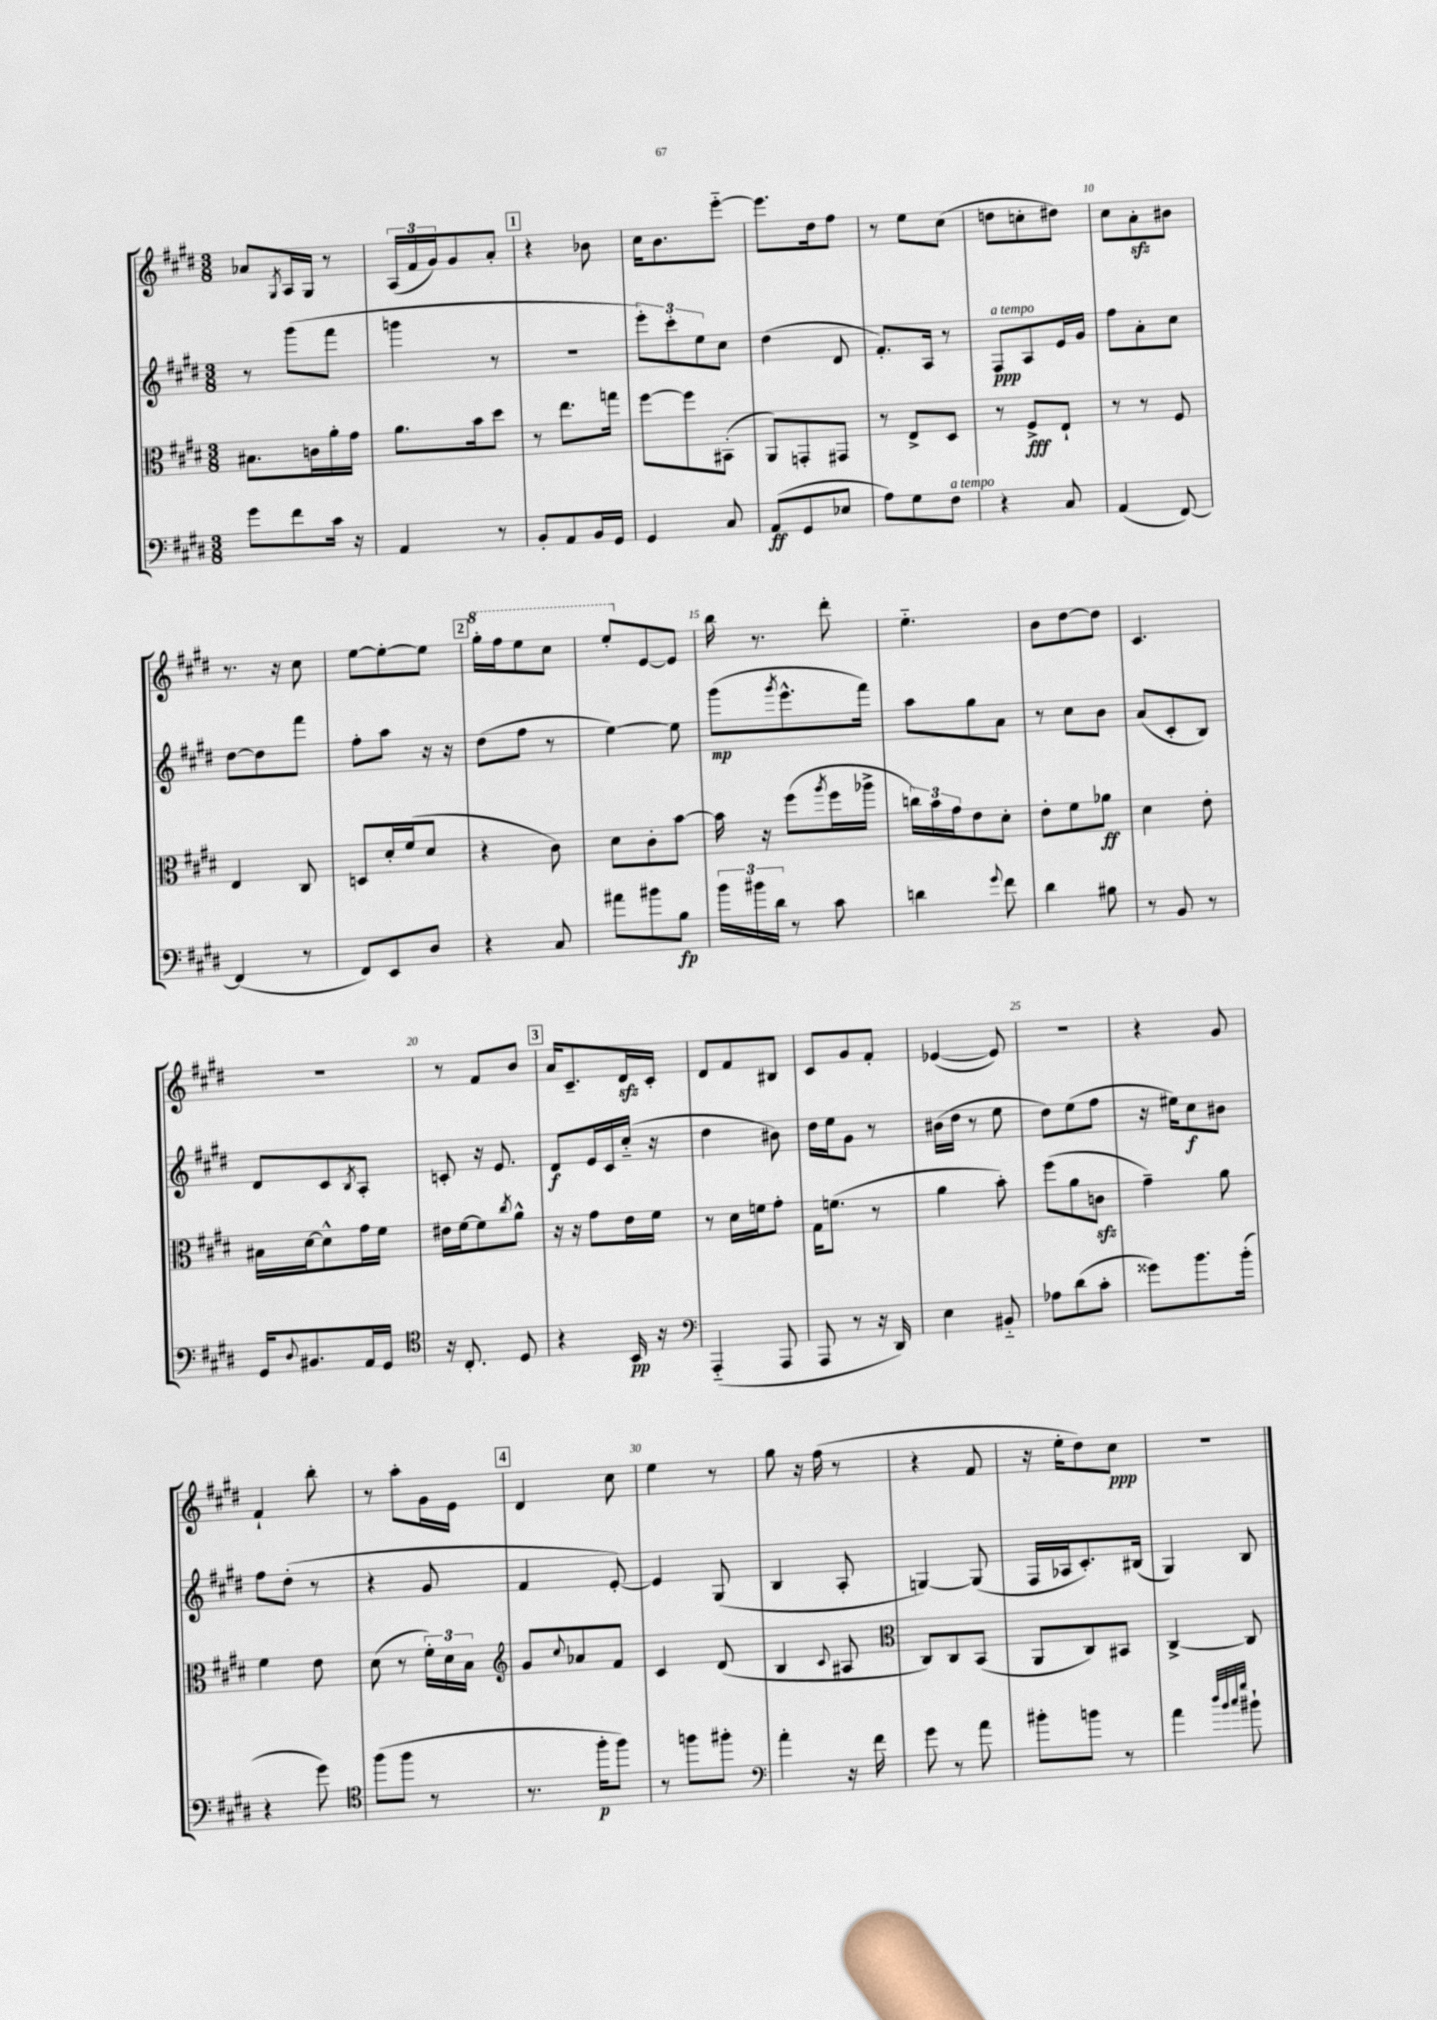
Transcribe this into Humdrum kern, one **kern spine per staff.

**kern	**dynam	**kern	**dynam	**kern	**dynam	**kern	**dynam
*part4	*part4	*part3	*part3	*part2	*part2	*part1	*part1
*staff4	*staff4	*staff3	*staff3	*staff2	*staff2	*staff1	*staff1
*clefF4	*	*clefC3	*	*clefG2	*	*clefG2	*
*k[f#c#g#d#]	*	*k[f#c#g#d#]	*	*k[f#c#g#d#]	*	*k[f#c#g#d#]	*
*M3/8	*	*M3/8	*	*M3/8	*	*M3/8	*
=3	=3	=3	=3	=3	=3	=3	=3
8g#\L	.	8.B#X\L	.	8r	.	8a-X/L	.
.	.	.	.	.	.	8qG#/	.
8f#\	.	.	.	(8ggg#\L	.	16A/L	.
.	.	16cn\L	.	.	.	16G#/JJ	.
16c#\Jk	.	16a'\	.	8fff#\J	.	8r	.
16r	.	16g#\JJ	.	.	.	.	.
=4	=4	=4	=4	=4	=4	=4	=4
4AA/	.	8.a\L	.	4gggn\	.	(24A/LL	.
.	.	.	.	.	.	24f#/	.
.	.	.	.	.	.	24g#/J)	.
.	.	.	.	.	.	8g#/	.
.	.	16b\k	.	.	.	.	.
8r	.	8dd#\J	.	8r	.	8a'/J	.
!!LO:REH:place=s1:t=1
=5	=5	=5	=5	=5	=5	=5	=5
8BB'/L	.	8r	.	4.r	.	4r	.
8AA/	.	8.ee\L	.	.	.	.	.
16BB/L	.	.	.	.	.	8b-X\	.
16GG#/JJ	.	16ggn\Jk	.	.	.	.	.
=6	=6	=6	=6	=6	=6	=6	=6
4GG#/	.	[8ff#\L	.	12eee'\L)	.	16cc#\KL	.
.	.	.	.	.	.	8.b\	.
.	.	.	.	12ccc#'\	.	.	.
.	.	8ff#\]	.	.	.	.	.
.	.	.	.	12ee\	.	.	.
8C#/	.	(8BB#X'\J	.	8cc#\J	.	[8eee\J	.
=7	=7	=7	=7	=7	=7	=7	=7
(8AA/L	ff	8AA/L)	.	(4dd#\	.	8.eee\L]	.
8GG#/	.	8GGn'/	.	.	.	.	.
.	.	.	.	.	.	16dd#\k	.
8E-X/J	.	8GG#X/J	.	8d#/	.	8ff#\J	.
=8	=8	=8	=8	=8	=8	=8	=8
8A\L)	.	8r	.	8.f#'/L)	.	8r	.
8G#\	.	8E^/L	.	.	.	8ee\L	.
.	.	.	.	16A/Jk	.	.	.
!LO:TX:a:i:t=a tempo	!	!	!	!	!	!	!
8F#\J	.	8D#/J	.	8r	.	(8cc#\J	.
=9	=9	=9	=9	=9	=9	=9	=9
!	!	!	!	!LO:TX:a:i:t=a tempo	!	!	!
4r	.	8r	.	8F#/L	ppp	8ddn\L	.
.	.	8F#^/L	fff	8A/	.	8ccn'\	.
8C#/	.	8E`/J	.	16e/L	.	8dd#X\J)	.
.	.	.	.	16g#/JJ	.	.	.
=10	=10	=10	=10	=10	=10	=10	=10
(4AA/	.	8r	.	8ff#\L	.	8cc#\L	.
.	.	8r	.	8a'\	.	8azz'\	.
[8FF#/)	.	8F#/	.	8cc#\J	.	8b#X\J	.
!!LO:LB:g=z
=11	=11	=11	=11	=11	=11	=11	=11
(4FF#/]	.	4E/	.	[8dd#\L	.	8.r	.
.	.	.	.	8dd#\]	.	.	.
.	.	.	.	.	.	16r	.
8r	.	8C#/	.	8fff#\J	.	8cc#\	.
=12	=12	=12	=12	=12	=12	=12	=12
8FF#/L)	.	8Dn/L	.	8ff#'\L	.	[8ee\L	.
8EE/	.	16d#'/L	.	8aa\J	.	8ee'\_	.
.	.	(16f#/J	.	.	.	.	.
8D#/J	.	8d#/J	.	16r	.	8ee\J]	.
.	.	.	.	16r	.	.	.
!!LO:REH:place=s1:t=2
=13	=13	=13	=13	=13	=13	=13	=13
*	*	*	*	*	*	*8va	*
4r	.	4r	.	(8dd#\L	.	16ggg#'\LL	.
.	.	.	.	.	.	16fff#\J	.
.	.	.	.	8ff#\J	.	8eee\	.
8C#/	.	8c#\)	.	8r	.	8ccc#\J	.
=14	=14	=14	=14	=14	=14	=14	=14
8a#X\L	.	8d#\L	.	[4ee\)	.	8eee'/L	.
*	*	*	*	*	*	*X8va	*
8b#X\	.	8c#'\	.	.	.	[8e/	.
8B\J	fp	[8b\J	.	8ee\]	.	8e/J]	.
=15	=15	=15	=15	=15	=15	=15	=15
24b\LL	.	16b\]	.	(8ggg#\L	mp	16bb\	.
24b#X\	.	.	.	.	.	.	.
.	.	16r	.	.	.	8.r	.
24d#\JJ	.	.	.	.	.	.	.
.	.	.	.	8qggg#/	.	.	.
8r	.	(8ff#\L	.	8.eee^^\	.	.	.
.	.	8qaa/	.	.	.	.	.
8c#\	.	16ff#\L	.	.	.	8ddd#'\	.
.	.	16aa-X^\JJ	.	16fff#\Jk)	.	.	.
=16	=16	=16	=16	=16	=16	=16	=16
4dn\	.	24ccn\LL)	.	8aa\L	.	4.ee\	.
.	.	24b\	.	.	.	.	.
.	.	24g#\J	.	.	.	.	.
.	.	8e\	.	8gg#\	.	.	.
8qqg#/	.	.	.	.	.	.	.
8f#\	.	8d#'\J	.	8a\J	.	.	.
=17	=17	=17	=17	=17	=17	=17	=17
4d#\	.	8e'\L	.	8r	.	8b\L	.
.	.	8f#\	.	8cc#\L	.	[8dd#\	.
8B#X\	.	8a-X\J	ff	8b\J	.	8dd#\J]	.
=18	=18	=18	=18	=18	=18	=18	=18
8r	.	4d#\	.	(8a/L	.	4.c#/	.
8BB/	.	.	.	8c#'/	.	.	.
8r	.	8e'\	.	8B/J)	.	.	.
!!LO:LB:g=z
=19	=19	=19	=19	=19	=19	=19	=19
16GG#/KL	.	16B#X\LL	.	8d#/L	.	4.r	.
8qqD#/	.	.	.	.	.	.	.
8.BB#X/	.	[16d#\J	.	.	.	.	.
.	.	8d#^^\]	.	8c#/	.	.	.
.	.	.	.	8qB/	.	.	.
16AA/L	.	16g#\L	.	8A'/J	.	.	.
16GG#/JJ	.	16f#\JJ	.	.	.	.	.
=20	=20	=20	=20	=20	=20	=20	=20
*clefC4	*	*	*	*	*	*	*
16r	.	16e#X\LL	.	8cn'/	.	8r	.
8.C#'/	.	[16f#\J	.	.	.	.	.
.	.	8f#\]	.	16r	.	8f#/L	.
.	.	.	.	8.e/	.	.	.
.	.	8qcc#/	.	.	.	.	.
8D#/	.	8a^^\J	.	.	.	8b/J	.
!!LO:REH:place=s1:t=3
=21	=21	=21	=21	=21	=21	=21	=21
4r	.	16r	.	8d#/L	f	16a/KL	.
.	.	16r	.	.	.	8.c#~/	.
.	.	8g#\L	.	16e/L	.	.	.
.	.	.	.	16c#/	.	.	.
16BB/	pp	16e\L	.	(16cc#/JJ	.	16d#zz/L	.
16r	.	16f#\JJ	.	16r	.	16c#'/JJ	.
=22	=22	=22	=22	=22	=22	=22	=22
*clefF4	*	*	*	*	*	*	*
(4AAA/	.	8r	.	4dd#\	.	8d#/L	.
.	.	16d#\LL	.	.	.	8f#/	.
.	.	16fn\J	.	.	.	.	.
8AAA/	.	8g#'\J	.	8b#X\)	.	8B#X/J	.
=23	=23	=23	=23	=23	=23	=23	=23
8AAA/	.	16G#\KL	.	16dd#\LL	.	8c#/L	.
.	.	(8.fn\J	.	16ee\J	.	.	.
8r	.	.	.	8g#\J	.	8g#/	.
16r	.	8r	.	8r	.	8f#'/J	.
16DD#/)	.	.	.	.	.	.	.
=24	=24	=24	=24	=24	=24	=24	=24
4E\	.	4a\	.	(16b#X\LL	.	([4e-X/	.
.	.	.	.	16dd#\JJ	.	.	.
.	.	.	.	8r	.	.	.
8BB#X/	.	8b'\)	.	8ee\	.	8e-/])	.
=25	=25	=25	=25	=25	=25	=25	=25
8A-X\L	.	(8ff#\L	.	8dd#\L)	.	4.r	.
(8d#\	.	8a\	.	(8ee\	.	.	.
8c#'\J	.	8cnzz\J	.	8ff#\J	.	.	.
=26	=26	=26	=26	=26	=26	=26	=26
8g##X\L)	.	4g#~\)	.	16r	.	4r	.
.	.	.	.	16ee#X\KL)	.	.	.
8.b\	.	.	.	8cc#\	f	.	.
.	.	8a\	.	8b#X\J	.	8g#/	.
(16b'\Jk	.	.	.	.	.	.	.
!!LO:LB:g=z
=27	=27	=27	=27	=27	=27	=27	=27
4r	.	4f#\	.	8ff#\L	.	4f#`/	.
.	.	.	.	(8dd#'\J	.	.	.
8g#\)	.	8e\	.	8r	.	8bb'\	.
=28	=28	=28	=28	=28	=28	=28	=28
*clefC4	*	*	*	*	*	*	*
(8ff#\L	.	(8d#\	.	4r	.	8r	.
8ff#\J	.	8r	.	.	.	8aa'\L	.
8r	.	24f#'\LL)	.	8g#/	.	16g#\L	.
.	.	24d#\	.	.	.	.	.
.	.	.	.	.	.	16e\JJ	.
.	.	24B\JJ	.	.	.	.	.
!!LO:REH:place=s1:t=4
=29	=29	=29	=29	=29	=29	=29	=29
*	*	*clefG2	*	*	*	*	*
8.r	.	8g#/L	.	4f#/	.	4d#/	.
.	.	8qqcc#/	.	.	.	.	.
.	.	8a-X/	.	.	.	.	.
16ff#'\KL	p	.	.	.	.	.	.
8ff#\J)	.	8f#/J	.	[8e'/)	.	8cc#\	.
=30	=30	=30	=30	=30	=30	=30	=30
8r	.	4c#/	.	4e/]	.	4ee\	.
8ffn\L	.	.	.	.	.	.	.
8ff#X'\J	.	(8d#/	.	(8G#/	.	8r	.
=31	=31	=31	=31	=31	=31	=31	=31
*clefF4	*	*	*	*	*	*	*
4a'\	.	4B/	.	4B/	.	8gg#\	.
.	.	.	.	.	.	16r	.
.	.	.	.	.	.	(16ff#\	.
.	.	8qqc#/	.	.	.	.	.
16r	.	8A#X/	.	8A'/	.	8r	.
16f#\	.	.	.	.	.	.	.
=32	=32	=32	=32	=32	=32	=32	=32
*	*	*clefC3	*	*	*	*	*
8g#\	.	8C#/L)	.	[4Gn/)	.	4r	.
8r	.	8C#/	.	.	.	.	.
8a\	.	(8BB/J	.	(8G/]	.	8f#/	.
=33	=33	=33	=33	=33	=33	=33	=33
8b#X'\L	.	8AA/L	.	16F#/LL	.	16r	.
.	.	.	.	16A-X/J	.	16ee'\KL	.
8bn\J	.	8C#/)	.	8.c#'/)	.	8dd#\)	.
8r	.	8BB#X/J	.	.	.	8cc#\J	ppp
.	.	.	.	(16B#X/Jk	.	.	.
=34	=34	=34	=34	=34	=34	=34	=34
4a\	.	[4C#^/	.	4G#/)	.	4.r	.
32qqdd#/LLL	.	.	.	.	.	.	.
32qqb/	.	.	.	.	.	.	.
32qqcc#/	.	.	.	.	.	.	.
32qqgg#/JJJ	.	.	.	.	.	.	.
8b#X`\	.	8C#/]	.	8B/	.	.	.
==	==	==	==	==	==	==	==
*-	*-	*-	*-	*-	*-	*-	*-
